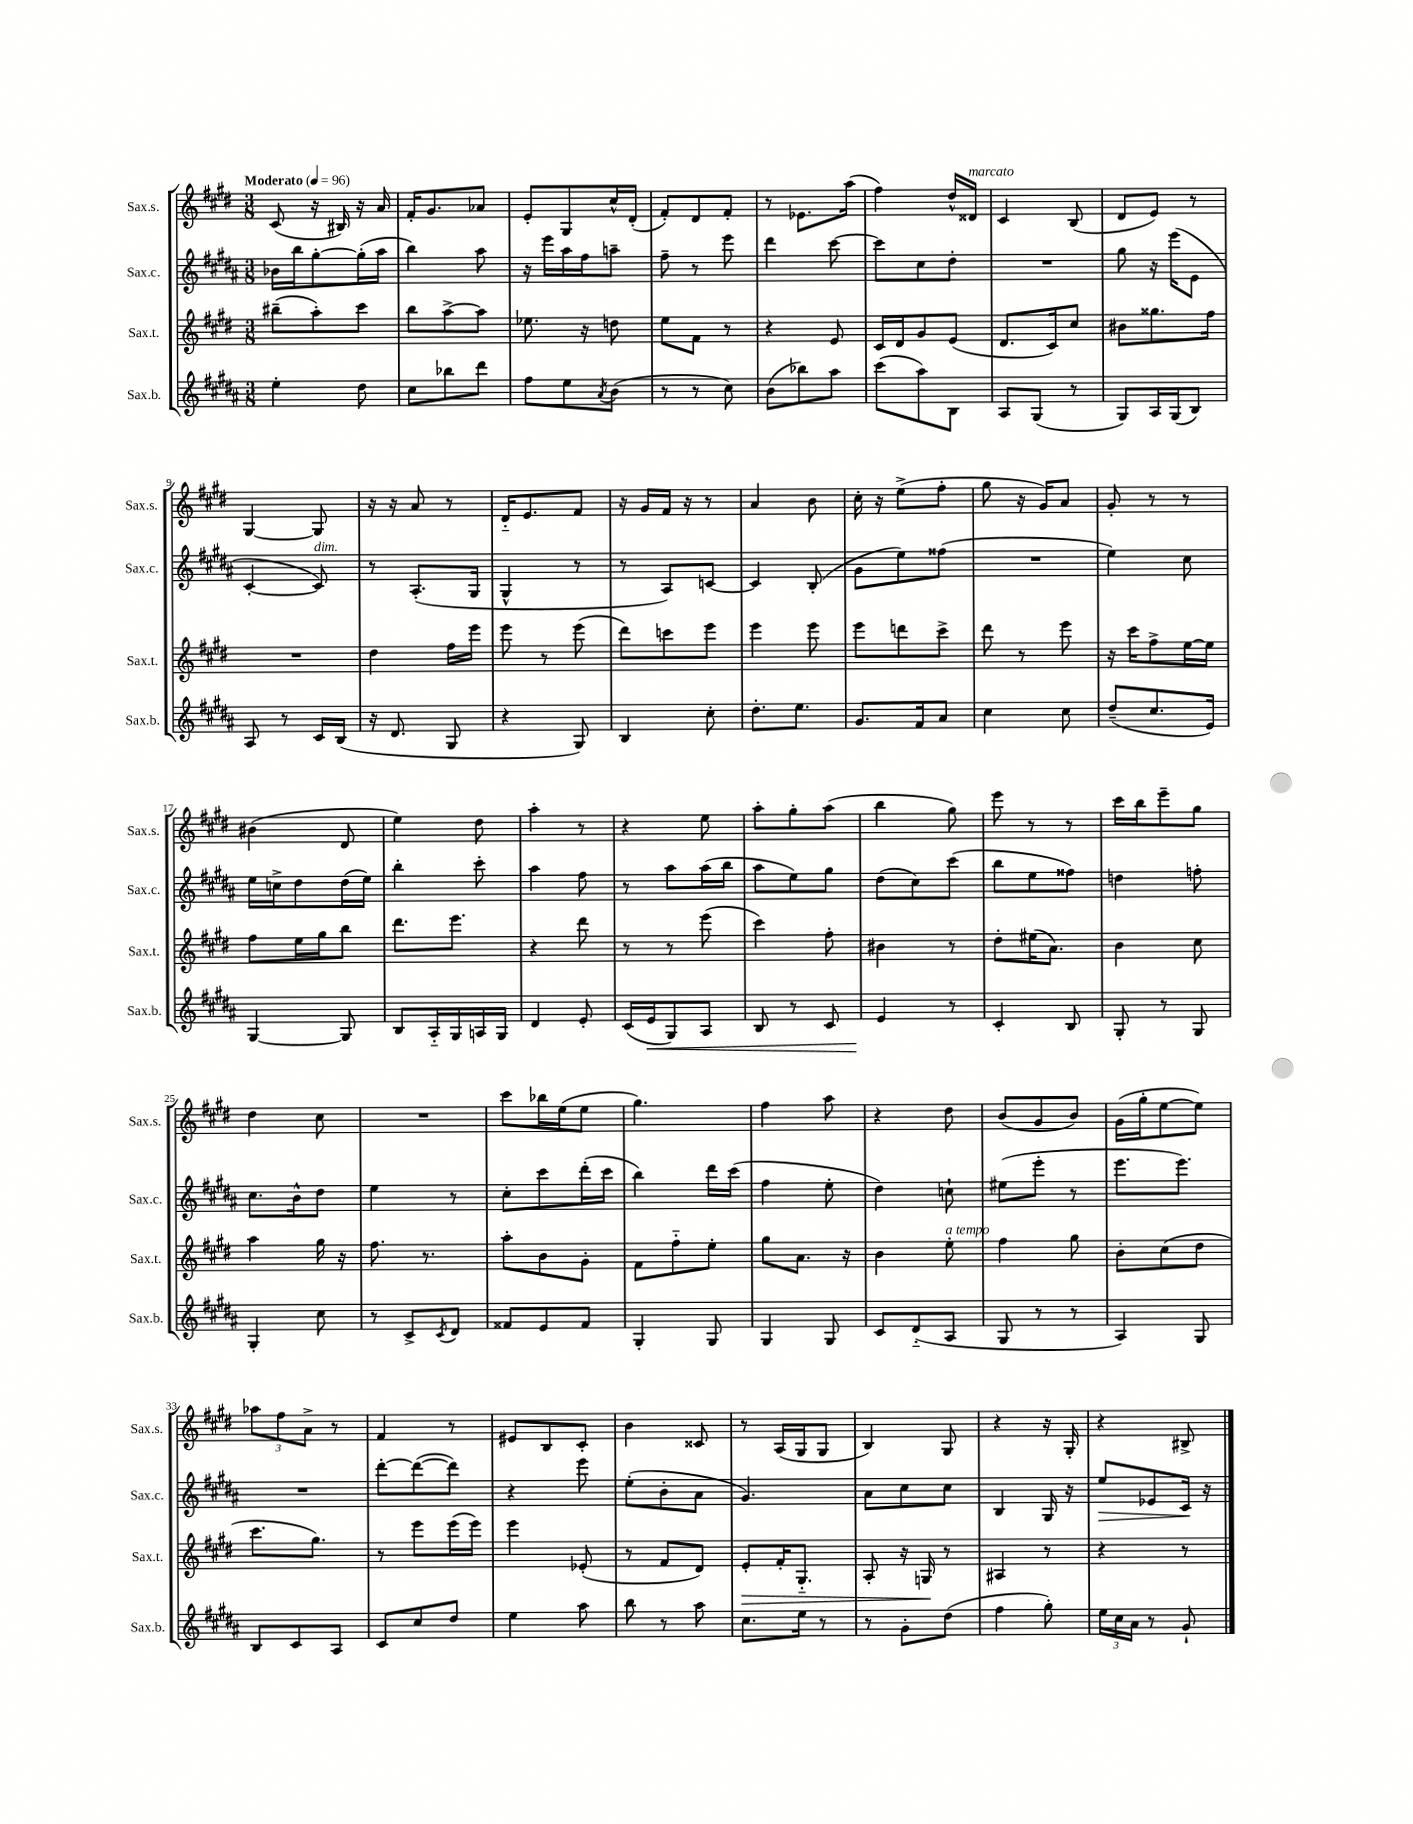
<<
\new StaffGroup <<
\new Staff = "s0" \with { instrumentName = "Sax.s." shortInstrumentName = "Sax.s." } {
    \clef treble \key e \major \numericTimeSignature \time 3/8 \tempo "Moderato" 4 = 96
    cis'8( r16 bis16) r16 a'16 |
    fis'16-. gis'8. aes'8 |
    e'8-. gis8 cis''16-^ dis'16-.( |
    fis'8-.) dis'8 fis'8-. |
    r8 ees'8. a''16( |
    fis''4) dis''16-^ disis'16^\markup { \italic "marcato" } |
    cis'4 b8( |
    dis'8 e'8) r8 |
    gis4~ gis8 |
    r16 r16 a'8 r8 |
    dis'16-_ e'8. fis'8 |
    r16 gis'16 fis'16 r16 r8 |
    a'4 b'8 |
    cis''16-. r16 e''8->( fis''8-. |
    gis''8 r16 gis'16) a'8 |
    gis'8-. r8 r8 |
    bis'4( dis'8 |
    e''4) dis''8 |
    a''4-. r8 |
    r4 e''8 |
    a''8-. gis''8-. a''8( |
    b''4 gis''8) |
    e'''8 r8 r8 |
    cis'''16 b''16 e'''8-- gis''8 |
    dis''4 cis''8 |
    R4. |
    cis'''8 bes''16 e''16( e''8 |
    gis''4.) |
    fis''4 a''8 |
    r4 dis''8 |
    b'8( gis'8 b'8) |
    gis'16( gis''16-. e''8~ e''8) |
    \tuplet 3/2 { aes''8 fis''8 a'8-> } r8 |
    fis'4 r8 |
    eis'8 b8 cis'8-. |
    b'4 cisis'8 |
    r8 a16( gis16 gis8 |
    b4) gis8 |
    r4 r16 gis16-. |
    r4 bis8-> \bar "|." |
}
\new Staff = "s1" \with { instrumentName = "Sax.c." shortInstrumentName = "Sax.c." } {
    \clef treble \key b \major \numericTimeSignature \time 3/8
    bes'16 b''16 gis''8~-. gis''16-.( ais''16 |
    b''4) ais''8 |
    r16 e'''16 ais''16 fis''16 a''8-- |
    fis''8-- r8 e'''8 |
    dis'''4 cis'''8~ |
    cis'''8 cis''8 dis''8-. |
    R4. |
    gis''8 r16 e'''16( e'8 |
    cis'4~-. cis'8^\markup { \italic "dim." }) |
    r8 ais8.-.( gis16 |
    gis4-^ r8 |
    r8 ais8) c'8~ |
    c'4 b8-.( |
    gis'8 e''8) fisis''8( |
    R4. |
    e''4) cis''8 |
    e''16 c''16-> dis''8 dis''16( e''16) |
    b''4-. cis'''8-. |
    ais''4 fis''8 |
    r8 ais''8 ais''16( b''16 |
    ais''8 e''8) gis''8 |
    dis''8( cis''8) cis'''8( |
    b''8 e''8 fisis''8) |
    d''4 f''8-. |
    cis''8. b'16-^ dis''8 |
    e''4 r8 |
    cis''8-. cis'''8 dis'''16-.( cis'''16 |
    b''4) dis'''16 cis'''16( |
    fis''4 e''8-. |
    dis''4) c''8-! |
    eis''8( e'''8-. r8 |
    e'''8. e'''8.) |
    R4. |
    dis'''8~-. dis'''8~( dis'''8) |
    r4 e'''8 |
    e''8-.( b'8-. ais'8 |
    gis'4.) |
    ais'8 cis''8 cis''8 |
    b4 gis16 r16 |
    e''8\> ees'8 cis'16\! r16 \bar "|." |
}
\new Staff = "s2" \with { instrumentName = "Sax.t." shortInstrumentName = "Sax.t." } {
    \clef treble \key e \major \numericTimeSignature \time 3/8
    bis''8--( a''8-.) cis'''8 |
    b''8 a''8~-> a''8 |
    ees''8. r16 d''8 |
    e''8 fis'8 r8 |
    r4 e'8 |
    cis'16 dis'16 gis'8 e'8( |
    dis'8. cis'16) cis''8 |
    bis'8 gisis''8. fis''16 |
    R4. |
    dis''4 fis''16 e'''16 |
    e'''8 r8 e'''8( |
    dis'''8) c'''8 e'''8 |
    e'''4 e'''8 |
    e'''8 d'''8 cis'''8-> |
    dis'''8 r8 e'''8 |
    r16 cis'''16 fis''8-> e''16~ e''16 |
    fis''8 e''16 gis''16 b''8 |
    dis'''8. e'''8. |
    r4 dis'''8 |
    r8 r8 e'''8( |
    cis'''4) fis''8-. |
    bis'4 r8 |
    dis''8-. eis''16( a'8.) |
    b'4 cis''8 |
    a''4 gis''16 r16 |
    fis''8. r8. |
    a''8-. b'8 gis'8-. |
    fis'8 fis''8-_ e''8-. |
    gis''8 a'8. r16 |
    b'4 e''8-.^\markup { \italic "a tempo" } |
    fis''4 gis''8 |
    b'8-. cis''8( dis''8 |
    cis'''8. gis''8.) |
    r8 e'''8 e'''16( e'''16) |
    e'''4 ees'8-.( |
    r8 fis'8 dis'8) |
    e'8-.\> fis'16-. gis8.-_ |
    a8-. r16 g16\! r8 |
    ais4 r8 |
    r4 r8 \bar "|." |
}
\new Staff = "s3" \with { instrumentName = "Sax.b." shortInstrumentName = "Sax.b." } {
    \clef treble \key b \major \numericTimeSignature \time 3/8
    e''4-. dis''8 |
    cis''8 bes''8 dis'''8 |
    fis''8 e''8 \acciaccatura { ais'8 } b'8( |
    r8 r8 cis''8) |
    b'8( bes''8) ais''8 |
    cis'''8( ais''8) b8 |
    ais8 gis8( r8 |
    gis8) ais16 gis16( b8) |
    ais8 r8 cis'16 b16( |
    r16 dis'8. gis8 |
    r4 gis8) |
    b4 cis''8-. |
    dis''8.-. e''8. |
    gis'8. fis'16 ais'8 |
    cis''4 cis''8 |
    dis''8--( cis''8. e'16) |
    gis4~ gis8 |
    b8 ais16-_ gis16 a16 gis16 |
    dis'4 e'8-. |
    cis'16( e'16\< gis8) ais8 |
    b8 r8 cis'8 |
    e'4\! r8 |
    cis'4-. b8 |
    gis8-. r8 gis8 |
    gis4-. cis''8 |
    r8 cis'8-> \acciaccatura { cis'8 } dis'8 |
    fisis'8 e'8 fisis'8 |
    gis4-. gis8 |
    gis4 gis8 |
    cis'8 dis'8-_( ais8 |
    gis8 r8 r8 |
    ais4) gis8 |
    b8 cis'8 ais8 |
    cis'8 cis''8 dis''8 |
    e''4 ais''8 |
    b''8 r8 ais''8 |
    cis''8. e''16 r8 |
    r8 gis'8-. dis''8( |
    fis''4 gis''8-.) |
    \tuplet 3/2 { e''16 cis''16 ais'16 } r8 gis'8-! \bar "|." |
}
>>
>>
